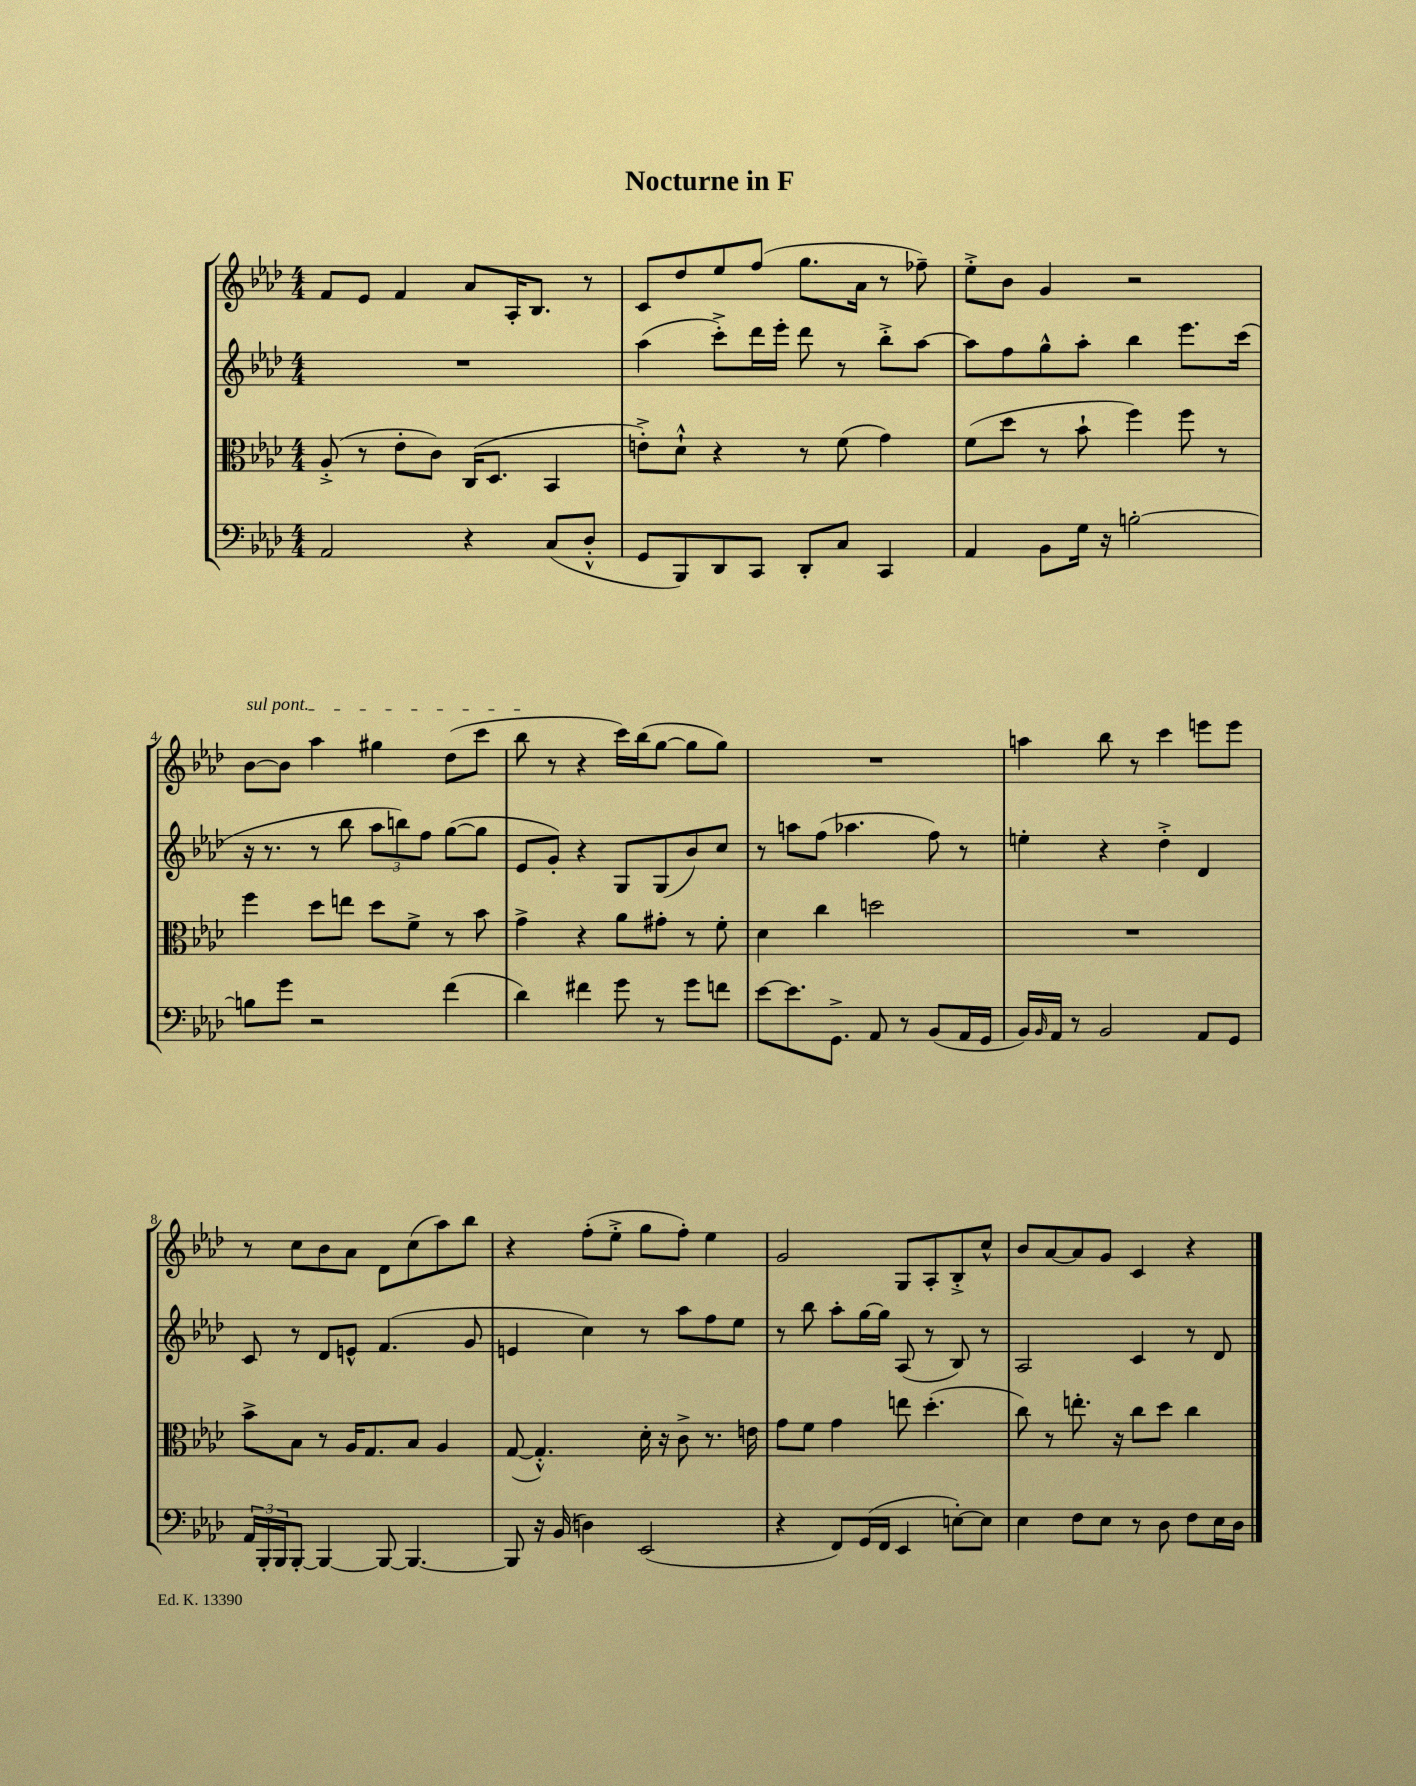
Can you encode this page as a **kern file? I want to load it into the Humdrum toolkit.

**kern	**kern	**kern	**kern
*staff4	*staff3	*staff2	*staff1
*clefF4	*clefC3	*clefG2	*clefG2
*k[b-e-a-d-]	*k[b-e-a-d-]	*k[b-e-a-d-]	*k[b-e-a-d-]
*M4/4	*M4/4	*M4/4	*M4/4
2AA-	(8A-'^	1r	8f
.	8r	.	8e-
.	8e-'	.	4f
.	8c)	.	.
4r	(16C	.	8a-
.	8.D-	.	.
.	.	.	16A-'
.	.	.	8.B-
(8C	4BB-	.	.
8D-'^^	.	.	8r
=	=	=	=
8GG	8e'^)	(4aa-	8c
8BBB-)	8d-`^^	.	8dd-
8DD-	4r	8ccc'^)	8ee-
8CC	.	16ddd-	(8ff
.	.	16eee-'	.
8DD-'	8r	8ddd-	8.gg
8C	(8f	8r	.
.	.	.	16a-
4CC	4g)	8bb-'^	8r
.	.	[8aa-	8ff-~)
=	=	=	=
4AA-	(8f	8aa-]	8ee-'^
.	8dd-	8ff	8b-
8BB-	8r	8gg^^	4g
16G	8b-`	8aa-'	.
16r	.	.	.
[2B'	4ff)	4bb-	2r
.	8ff	8.eee-	.
.	8r	.	.
.	.	(16ccc	.
=	=	=	=
8B]	4ff	16r	[8b-
.	.	8.r	.
8g	.	.	8b-]
2r	8dd-	8r	4aa-
.	8ee	8bb-	.
.	8dd-	12aa-	4gg#
.	.	12bb)	.
.	8f^	.	.
.	.	12ff	.
(4f	8r	([8gg	(8dd-
.	8b-	8gg]	8ccc
=	=	=	=
4d-)	4g^	8e-	8bb-
.	.	8g')	8r
4f#	4r	4r	4r
8g	8a-	8G	16ccc)
.	.	.	(16bb-
8r	8g#'	(8G	[8gg
8g	8r	8b-)	8gg]
8f	8f'	8cc	8gg)
=	=	=	=
[8e-	4d-	8r	1r
8.e-]	.	8aa	.
.	4cc	(8ff	.
8.GG^	.	.	.
.	.	4.aa-	.
8AA-	2dd	.	.
8r	.	.	.
(8BB-	.	8ff)	.
16AA-	.	8r	.
16GG	.	.	.
=	=	=	=
16BB-)	1r	4ee'	4aa
16qqBB-	.	.	.
16AA-	.	.	.
8r	.	.	.
2BB-	.	4r	8bb-
.	.	.	8r
.	.	4dd-'^	4ccc
8AA-	.	4d-	8eee
8GG	.	.	8eee
=	=	=	=
24AA-	8b-^	8c	8r
24BBB-'	.	.	.
24BBB-	.	.	.
[8BBB-'	8B-	8r	8cc
4BBB-_	8r	8d-	8b-
.	16A-	8e^^	8a-
.	8.G	.	.
8BBB-_	.	(4.f	8d-
4.BBB-_	8B-	.	(8cc
.	4A-	.	8aa-)
.	.	8g	8bb-
=	=	=	=
8BBB-]	([8G	4e	4r
16r	4.G'^^])	.	.
(16BB-	.	.	.
4D)	.	4cc)	(8ff'
.	.	.	8ee-'^
(2EE-	16d-'	8r	8gg
.	16r	.	.
.	8c^	8aa-	8ff')
.	8.r	8ff	4ee-
.	.	8ee-	.
.	16e	.	.
=	=	=	=
4r	8g	8r	2g
.	8f	8bb-	.
8FF)	4g	8aa-'	.
(16GG	.	[16gg	.
16FF	.	16gg]	.
4EE-	8ee	(8A-	8G
.	(4.dd-'	8r	8A-'
[8E')	.	8B-)	8B-'^
8E]	.	8r	8cc^^
=	=	=	=
4E-	8cc)	2A-	8b-
.	8r	.	[8a-
8F	8.ee'	.	8a-]
8E-	.	.	8g
.	16r	.	.
8r	8cc	4c	4c
8D-	8dd-	.	.
8F	4cc	8r	4r
16E-	.	8d-	.
16D-	.	.	.
==	==	==	==
*-	*-	*-	*-
